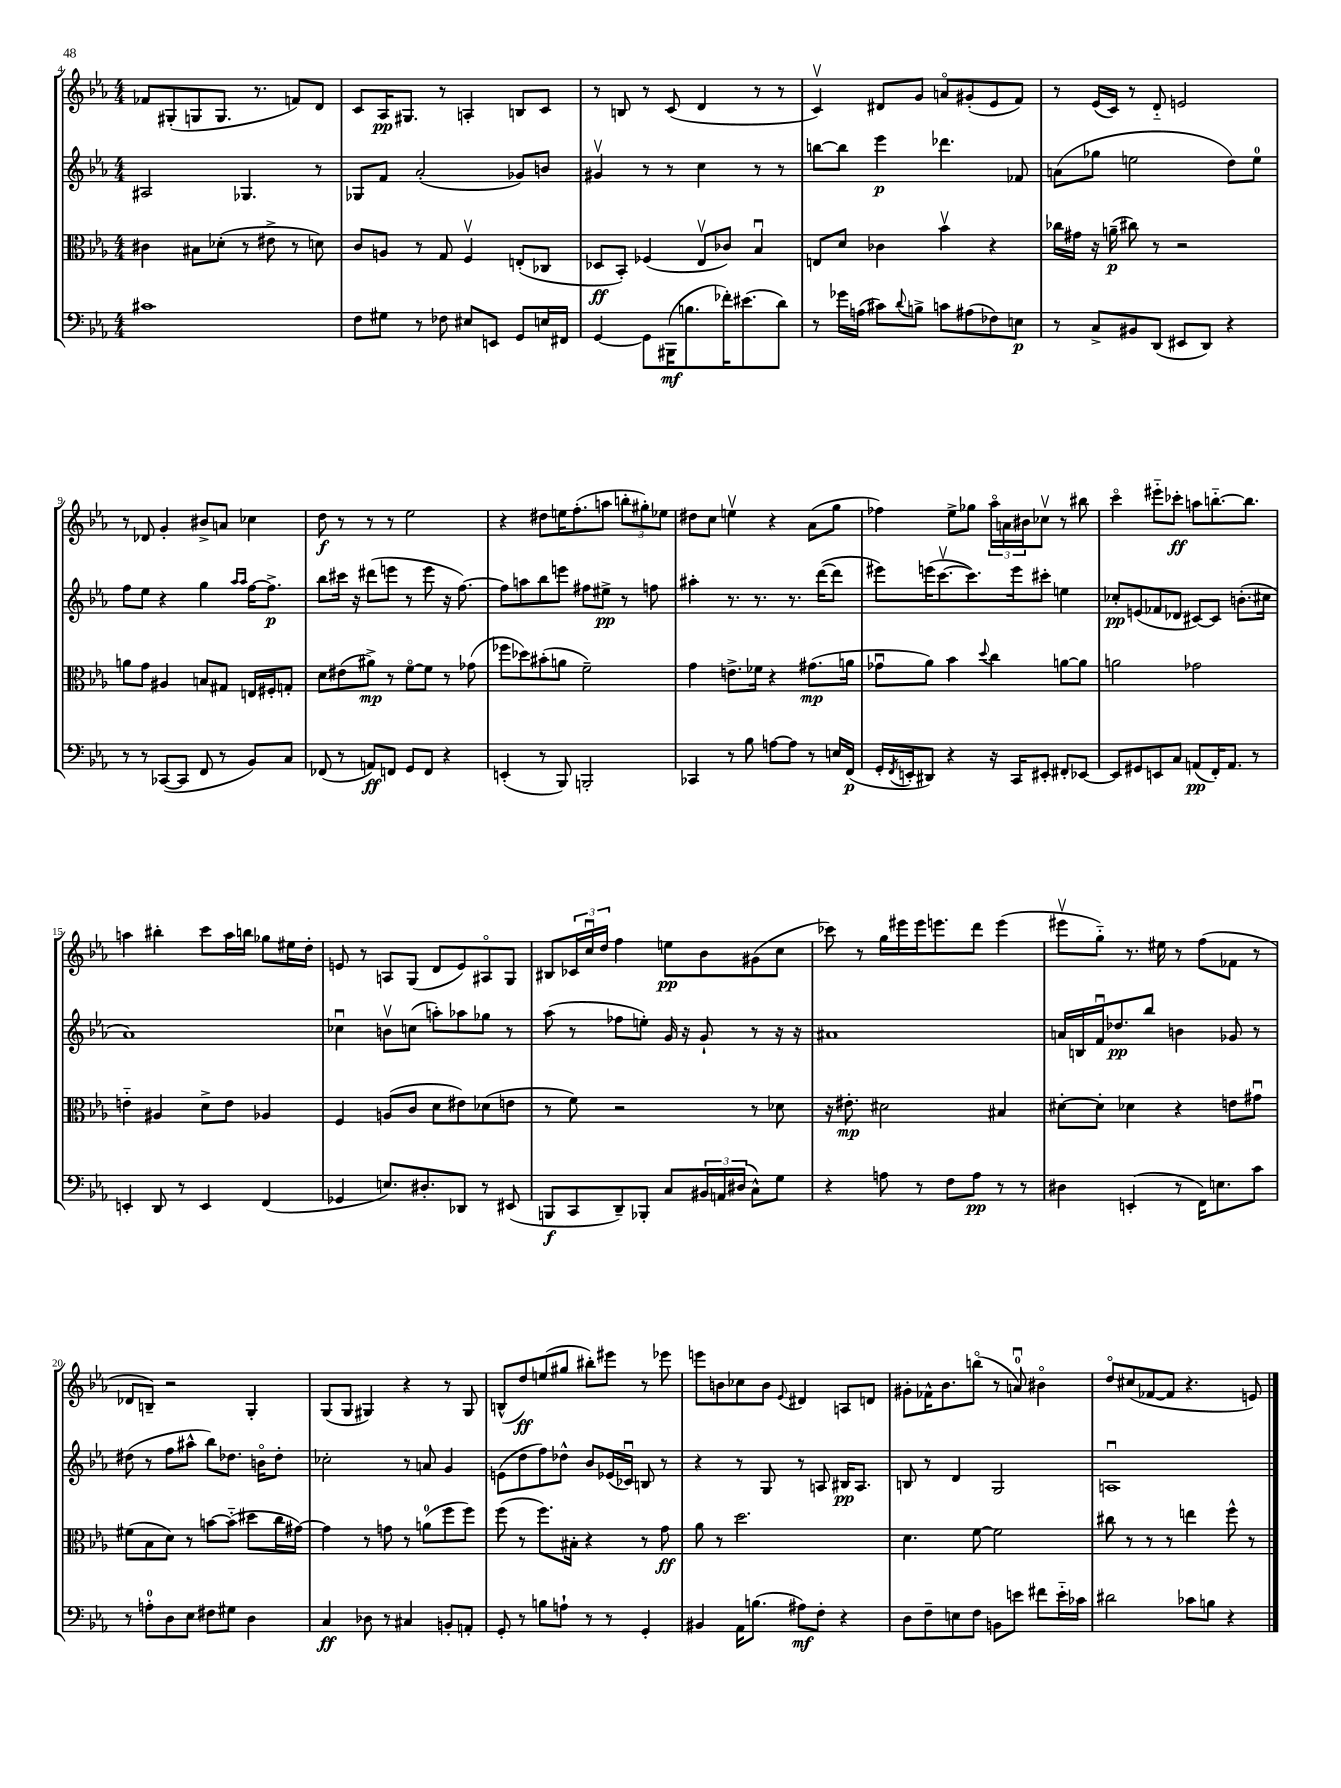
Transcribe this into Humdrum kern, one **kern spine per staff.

**kern	**dynam	**kern	**dynam	**kern	**dynam	**kern	**dynam
*part4	*part4	*part3	*part3	*part2	*part2	*part1	*part1
*staff4	*staff4	*staff3	*staff3	*staff2	*staff2	*staff1	*staff1
*clefF4	*	*clefC3	*	*clefG2	*	*clefG2	*
*k[b-e-a-]	*	*k[b-e-a-]	*	*k[b-e-a-]	*	*k[b-e-a-]	*
*M4/4	*	*M4/4	*	*M4/4	*	*M4/4	*
=4	=4	=4	=4	=4	=4	=4	=4
1c#X	.	4c#X\	.	2A#X/	.	8f-X/L	.
.	.	.	.	.	.	(8G#X'/	.
.	.	8B#X\L	.	.	.	8Gn/	.
.	.	(8d-X'\J	.	.	.	8.G/J	.
.	.	8r	.	4.G-X/	.	.	.
.	.	.	.	.	.	8.r	.
.	.	8e#X^\	.	.	.	.	.
.	.	8r	.	.	.	8fn/L)	.
.	.	8dn\)	.	8r	.	8d/J	.
=5	=5	=5	=5	=5	=5	=5	=5
8F\L	.	8c/L	.	8G-X/L	.	8c/L	.
8G#X\J	.	8An/J	.	8f/J	.	16A-/K	pp
.	.	.	.	.	.	8.G#X/J	.
8r	.	8r	.	(2a-'/	.	.	.
8F-X\	.	8G/	.	.	.	8r	.
8E#X/L	.	4Fv/	.	.	.	4An'/	.
8EEn/J	.	.	.	.	.	.	.
8GG/L	.	(8En'/L	.	8g-X/L)	.	8Bn/L	.
16En/L	.	8C-X/J	.	8bn/J	.	8c/J	.
16FF#X/JJ	.	.	.	.	.	.	.
=6	=6	=6	=6	=6	=6	=6	=6
[4GG/	.	8D-X/L	ff	4g#Xv/	.	8r	.
.	.	8BB-'/J)	.	.	.	8Bn/	.
8GG\L]	.	(4F-X/	.	8r	.	8r	.
(16BBB#X\K	mf	.	.	8r	.	(8c/	.
8.Bn\	.	.	.	.	.	.	.
.	.	8E-v/L	.	4cc\	.	4d/	.
16f-X'\K)	.	8c-X/J)	.	.	.	.	.
(8.e#X\	.	.	.	.	.	.	.
.	.	4B-u/	.	8r	.	8r	.
8d\J)	.	.	.	8r	.	8r	.
=7	=7	=7	=7	=7	=7	=7	=7
8r	.	8En/L	.	[8bbn\L	.	4cv/)	.
16g-X\LL	.	8d/J	.	8bb\J]	.	.	.
(16An\JJ	.	.	.	.	.	.	.
8c#X\L)	.	4c-X\	.	4eee-\	p	8d#X/L	.
8qqd/	.	.	.	.	.	.	.
8Bn^\J	.	.	.	.	.	8g/J	.
8cn\L	.	4b-v\	.	4.ddd-X\	.	8an/L	.
(8A#X\	.	.	.	.	.	(8g#X'/	.
8F-X\)	.	4r	.	.	.	8e-/	.
8En\J	p	.	.	8f-X/	.	8f/J)	.
=8	=8	=8	=8	=8	=8	=8	=8
8r	.	16cc-X\LL	.	(8an\L	.	8r	.
.	.	16g#X\JJ	.	.	.	.	.
8C^/L	.	16r	.	8gg-X\J	.	(16e-/LL	.
.	.	(16an~\	p	.	.	16c/JJ)	.
8BB#X/	.	8cc#X\)	.	2een\	.	8r	.
(8DD/J	.	8r	.	.	.	8d/	.
8EE#X/L	.	2r	.	.	.	2en/	.
8DD/J)	.	.	.	.	.	.	.
4r	.	.	.	8dd\L)	.	.	.
.	.	.	.	8ee\J	.	.	.
!!LO:LB:g=z
=9	=9	=9	=9	=9	=9	=9	=9
8r	.	8an\L	.	8ff\L	.	8r	.
8r	.	8g\J	.	8ee-\J	.	8d-X/	.
([8CC-X/L	.	4A#X/	.	4r	.	4g'/	.
8CC-/J]	.	.	.	.	.	.	.
8FF/	.	8Bn/L	.	4gg\	.	8b#X^/L	.
8r	.	8G#X/J	.	.	.	8an/J	.
.	.	.	.	16qqaa-/LL	.	.	.
.	.	.	.	16qqaa-/JJ	.	.	.
8BB-/L)	.	16En/LL	.	[16ff\KL	.	4cc-X\	.
.	.	16F#X'/J	.	8.ff^\J]	p	.	.
8C/J	.	8Gn'/J	.	.	.	.	.
=10	=10	=10	=10	=10	=10	=10	=10
(8FF-X/	.	8d\L	.	8bb-\L	.	8dd\	f
8r	.	(8e#X\	.	16ccc#X\Jk	.	8r	.
.	.	.	.	16r	.	.	.
8AAn/L)	ff	8a#X^\J)	mp	(8ddd#X\L	.	8r	.
8FFn/J	.	8r	.	8eeen\J	.	8r	.
8GG/L	.	[8f\L	.	8r	.	2ee-\	.
8FF/J	.	8f\J]	.	8eee\	.	.	.
4r	.	8r	.	16r	.	.	.
.	.	.	.	[8.ff\)	.	.	.
.	.	(8g-X\	.	.	.	.	.
=11	=11	=11	=11	=11	=11	=11	=11
(4EEn'/	.	8ff-X\L	.	8ff\L]	.	4r	.
.	.	8dd-X\)	.	8aan\	.	.	.
8r	.	(8b#X'\	.	8bb-\	.	8dd#X\L	.
8BBB-/)	.	8an\J	.	8eeen\J	.	16een\K	.
.	.	.	.	.	.	(8.ff'\	.
2BBBn'/	.	2f~\)	.	8ff#X\L	.	.	.
.	.	.	.	8ee#X^\J	pp	8aan\J	.
.	.	.	.	8r	.	12bbn'\L	.
.	.	.	.	.	.	12gg#X'\)	.
.	.	.	.	8ffn\	.	.	.
.	.	.	.	.	.	12ee-X\J	.
=12	=12	=12	=12	=12	=12	=12	=12
4CC-X/	.	4g\	.	4aa#X'\	.	8dd#X\L	.
.	.	.	.	.	.	8cc\J	.
8r	.	8.en^\L	.	8.r	.	4eenv\	.
8B-\	.	.	.	.	.	.	.
.	.	16f-X\Jk	.	8.r	.	.	.
[8An\L	.	4r	.	.	.	4r	.
8A\J]	.	.	.	8.r	.	.	.
8r	.	(8.g#X\L	mp	.	.	(8a-\L	.
.	.	.	.	([16ddd\KL	.	.	.
16En/LL	.	.	.	8ddd\J]	.	8gg\J	.
(16FF/JJ	p	16an\Jk	.	.	.	.	.
=13	=13	=13	=13	=13	=13	=13	=13
16GG'/LL	.	8g-Xu\L	.	8eee#X\L)	.	4ff-X\)	.
8qFF/	.	.	.	.	.	.	.
16EEn'/J	.	.	.	.	.	.	.
8DD#X/J)	.	8a-\J)	.	(16eeen\K	.	.	.
.	.	.	.	[8.cccv\	.	.	.
4r	.	4b-\	.	.	.	8ee-^\L	.
.	.	.	.	8.ccc\])	.	8gg-X\J	.
.	.	8qqdd/	.	.	.	.	.
16r	.	4cc\	.	.	.	24aa-\LL	.
.	.	.	.	.	.	24an\	.
16CC/KL	.	.	.	16eee\k	.	.	.
.	.	.	.	.	.	24b#X\J	.
8EE#X'/J	.	.	.	8ccc#X'\J	.	8cc-Xv\J	.
8FF#X'/L	.	[8an\L	.	4een\	.	8r	.
[8EE-X/J	.	8a\J]	.	.	.	8bb#X\	.
=14	=14	=14	=14	=14	=14	=14	=14
8EE-/L]	.	2an\	.	8cc-X'/L	pp	4ccc\	.
8GG#X/	.	.	.	(8en/	.	.	.
8EEn/	.	.	.	8f-X/	.	8eee#X\L	.
8C/J	.	.	.	8d-X/J	.	8ccc-X'\J	ff
(8AAn/L	pp	2g-X\	.	[8c#X/L)	.	8aan\L	.
16FF'/K)	.	.	.	8c#/J]	.	[8.bbn\	.
8.AA/J	.	.	.	.	.	.	.
.	.	.	.	(8.bn'\L	.	.	.
.	.	.	.	.	.	8.bb\J]	.
8r	.	.	.	.	.	.	.
.	.	.	.	16cc#X\Jk	.	.	.
!!LO:LB:g=z
=15	=15	=15	=15	=15	=15	=15	=15
4EEn'/	.	4en\	.	1a-)	.	4aan\	.
8DD/	.	4A#X/	.	.	.	4bb#X'\	.
8r	.	.	.	.	.	.	.
4EE/	.	8d^\L	.	.	.	8ccc\L	.
.	.	8e\J	.	.	.	16aa\L	.
.	.	.	.	.	.	16bbn\JJ	.
(4FF/	.	4A-X/	.	.	.	8gg-X\L	.
.	.	.	.	.	.	16ee#X\L	.
.	.	.	.	.	.	16dd'\JJ	.
=16	=16	=16	=16	=16	=16	=16	=16
4GG-X/	.	4F/	.	4cc-Xu\	.	8en/	.
.	.	.	.	.	.	8r	.
8.En/L)	.	(8An/L	.	8bnv\L	.	8An/L	.
.	.	8c/J	.	(8ccn\J	.	(8G/J	.
8.D#X'/	.	.	.	.	.	.	.
.	.	8d\L	.	8aan'\L)	.	8d/L	.
8DD-X/J	.	8e#X\)	.	8aa-X\	.	8e/)	.
8r	.	(8d-X\	.	8gg-X\J	.	8A#X/	.
(8EE#X/	.	8en\J	.	8r	.	8G/J	.
=17	=17	=17	=17	=17	=17	=17	=17
8BBBn/L	f	8r	.	(8aa-\	.	8B#X/L	.
8CC/	.	8f\)	.	8r	.	24c-X/L	.
.	.	.	.	.	.	24ccu/	.
.	.	.	.	.	.	24dd/JJ	.
8DD~/)	.	2r	.	8ff-X\L	.	4ff\	.
8BBB-X'/J	.	.	.	8een'\J)	.	.	.
8C/L	.	.	.	16g/	.	8een\L	pp
.	.	.	.	16r	.	.	.
24BB#X/L	.	.	.	8g`/	.	8b-\	.
24AAn/	.	.	.	.	.	.	.
(24D#X/JJ	.	.	.	.	.	.	.
8C^^\L)	.	8r	.	8r	.	(8g#X\	.
8G\J	.	8d-X\	.	16r	.	8cc\J	.
.	.	.	.	16r	.	.	.
=18	=18	=18	=18	=18	=18	=18	=18
4r	.	16r	.	1a#X	.	8ccc-X\)	.
.	.	8.e#X'\	mp	.	.	.	.
.	.	.	.	.	.	8r	.
8An\	.	2d#X\	.	.	.	16gg\LL	.
.	.	.	.	.	.	16eee#X\	.
8r	.	.	.	.	.	16eee#\J	.
.	.	.	.	.	.	8.eeen\	.
8F\L	.	.	.	.	.	.	.
8A\J	pp	.	.	.	.	8ddd\J	.
8r	.	4B#X/	.	.	.	(4eee\	.
8r	.	.	.	.	.	.	.
=19	=19	=19	=19	=19	=19	=19	=19
4D#X\	.	[8d#X'\L	.	16an/LL	.	8eee#Xv\L	.
.	.	.	.	16Bn/	.	.	.
.	.	8d#'\J]	.	16fu/J	.	8gg\J)	.
.	.	.	.	8.dd-X/	pp	.	.
(4EEn'/	.	4d-X\	.	.	.	8.r	.
.	.	.	.	8bb-/J	.	.	.
.	.	.	.	.	.	16ee#X\	.
8r	.	4r	.	4bn\	.	8r	.
16FF\KL)	.	.	.	.	.	(8ff\L	.
8.En\	.	.	.	.	.	.	.
.	.	8en\L	.	8g-X/	.	8f-X\J	.
8c\J	.	8g#Xu\J	.	8r	.	8r	.
!!LO:LB:g=z
=20	=20	=20	=20	=20	=20	=20	=20
8r	.	(8f#X\L	.	(8dd#X\	.	8d-X/L	.
8An'\L	.	8B-\	.	8r	.	8Bn~/J)	.
8D\	.	8d\J)	.	8ff\L	.	2r	.
8E-\J	.	8r	.	8aa#X^^\J	.	.	.
8F#X\L	.	[8bn\L	.	8bb-\L)	.	.	.
8G#X\J	.	(8b\J]	.	8.dd-X\J	.	.	.
4D\	.	8dd#X\L	.	.	.	4G'/	.
.	.	.	.	16bn\KL	.	.	.
.	.	16cc\L	.	8dd-'\J	.	.	.
.	.	[16g#X\JJ)	.	.	.	.	.
=21	=21	=21	=21	=21	=21	=21	=21
4C/	ff	4g#\]	.	2cc-X'\	.	(8G/L	.
.	.	.	.	.	.	8G/J	.
8D-X\	.	8r	.	.	.	4G#X/)	.
8r	.	8gn\	.	.	.	.	.
4C#X/	.	8r	.	8r	.	4r	.
.	.	(8an\L	.	8an/	.	.	.
8BBn'/L	.	8ff\	.	4g/	.	8r	.
8AAn'/J	.	8ff\J)	.	.	.	8G#/	.
=22	=22	=22	=22	=22	=22	=22	=22
8GG'/	.	(8ff\	.	(8en\L	.	(8Bn^^/L	.
8r	.	8r	.	8dd\	.	8dd/)	ff
8Bn\L	.	8.ff\L)	.	8ff\)	.	(8een/	.
8An`\J	.	.	.	8dd-X^^\J	.	8gg#X/J	.
.	.	16B#X'\Jk	.	.	.	.	.
8r	.	4r	.	8b-/L	.	8bb#X'\L)	.
8r	.	.	.	(16e-X/L	.	8eee#X\J	.
.	.	.	.	16c-Xu/JJ)	.	.	.
4GG'/	.	8r	.	8Bn/	.	8r	.
.	.	8g\	ff	8r	.	8eee-X\	.
=23	=23	=23	=23	=23	=23	=23	=23
4BB#X/	.	8a-\	.	4r	.	8eeen\L	.
.	.	8r	.	.	.	8bn\	.
16AA-\KL	.	2.dd\	.	8r	.	8cc-X\	.
(8.Bn\J	.	.	.	.	.	.	.
.	.	.	.	8G/	.	8b\J	.
.	.	.	.	.	.	8qqe-/	.
8A#X\L)	mf	.	.	8r	.	4d#X/	.
8F'\J	.	.	.	8An/	.	.	.
4r	.	.	.	16B#X/KL	pp	8An/L	.
.	.	.	.	8.A/J	.	.	.
.	.	.	.	.	.	8dn/J	.
=24	=24	=24	=24	=24	=24	=24	=24
8D\L	.	4.d\	.	8Bn/	.	8g#X'\L	.
8F~\	.	.	.	8r	.	16f-X^^\K	.
.	.	.	.	.	.	8.b-\	.
8En\	.	.	.	4d/	.	.	.
8F\J	.	[8f\	.	.	.	(8bbn\J	.
8BBn\L	.	2f\]	.	2G/	.	8r	.
8en\J	.	.	.	.	.	8anu/)	.
8f#X\L	.	.	.	.	.	4b#X\	.
16e\L	.	.	.	.	.	.	.
16c-X\JJ	.	.	.	.	.	.	.
=25	=25	=25	=25	=25	=25	=25	=25
2d#X\	.	8cc#X\	.	1Anu	.	8dd/L	.
.	.	8r	.	.	.	(8cc#X/	.
.	.	8r	.	.	.	[8f-X/	.
.	.	8r	.	.	.	8f-/J]	.
8c-X\L	.	4een\	.	.	.	4.r	.
8Bn\J	.	.	.	.	.	.	.
4r	.	8ff^^\	.	.	.	.	.
.	.	8r	.	.	.	8en/)	.
==	==	==	==	==	==	==	==
*-	*-	*-	*-	*-	*-	*-	*-
